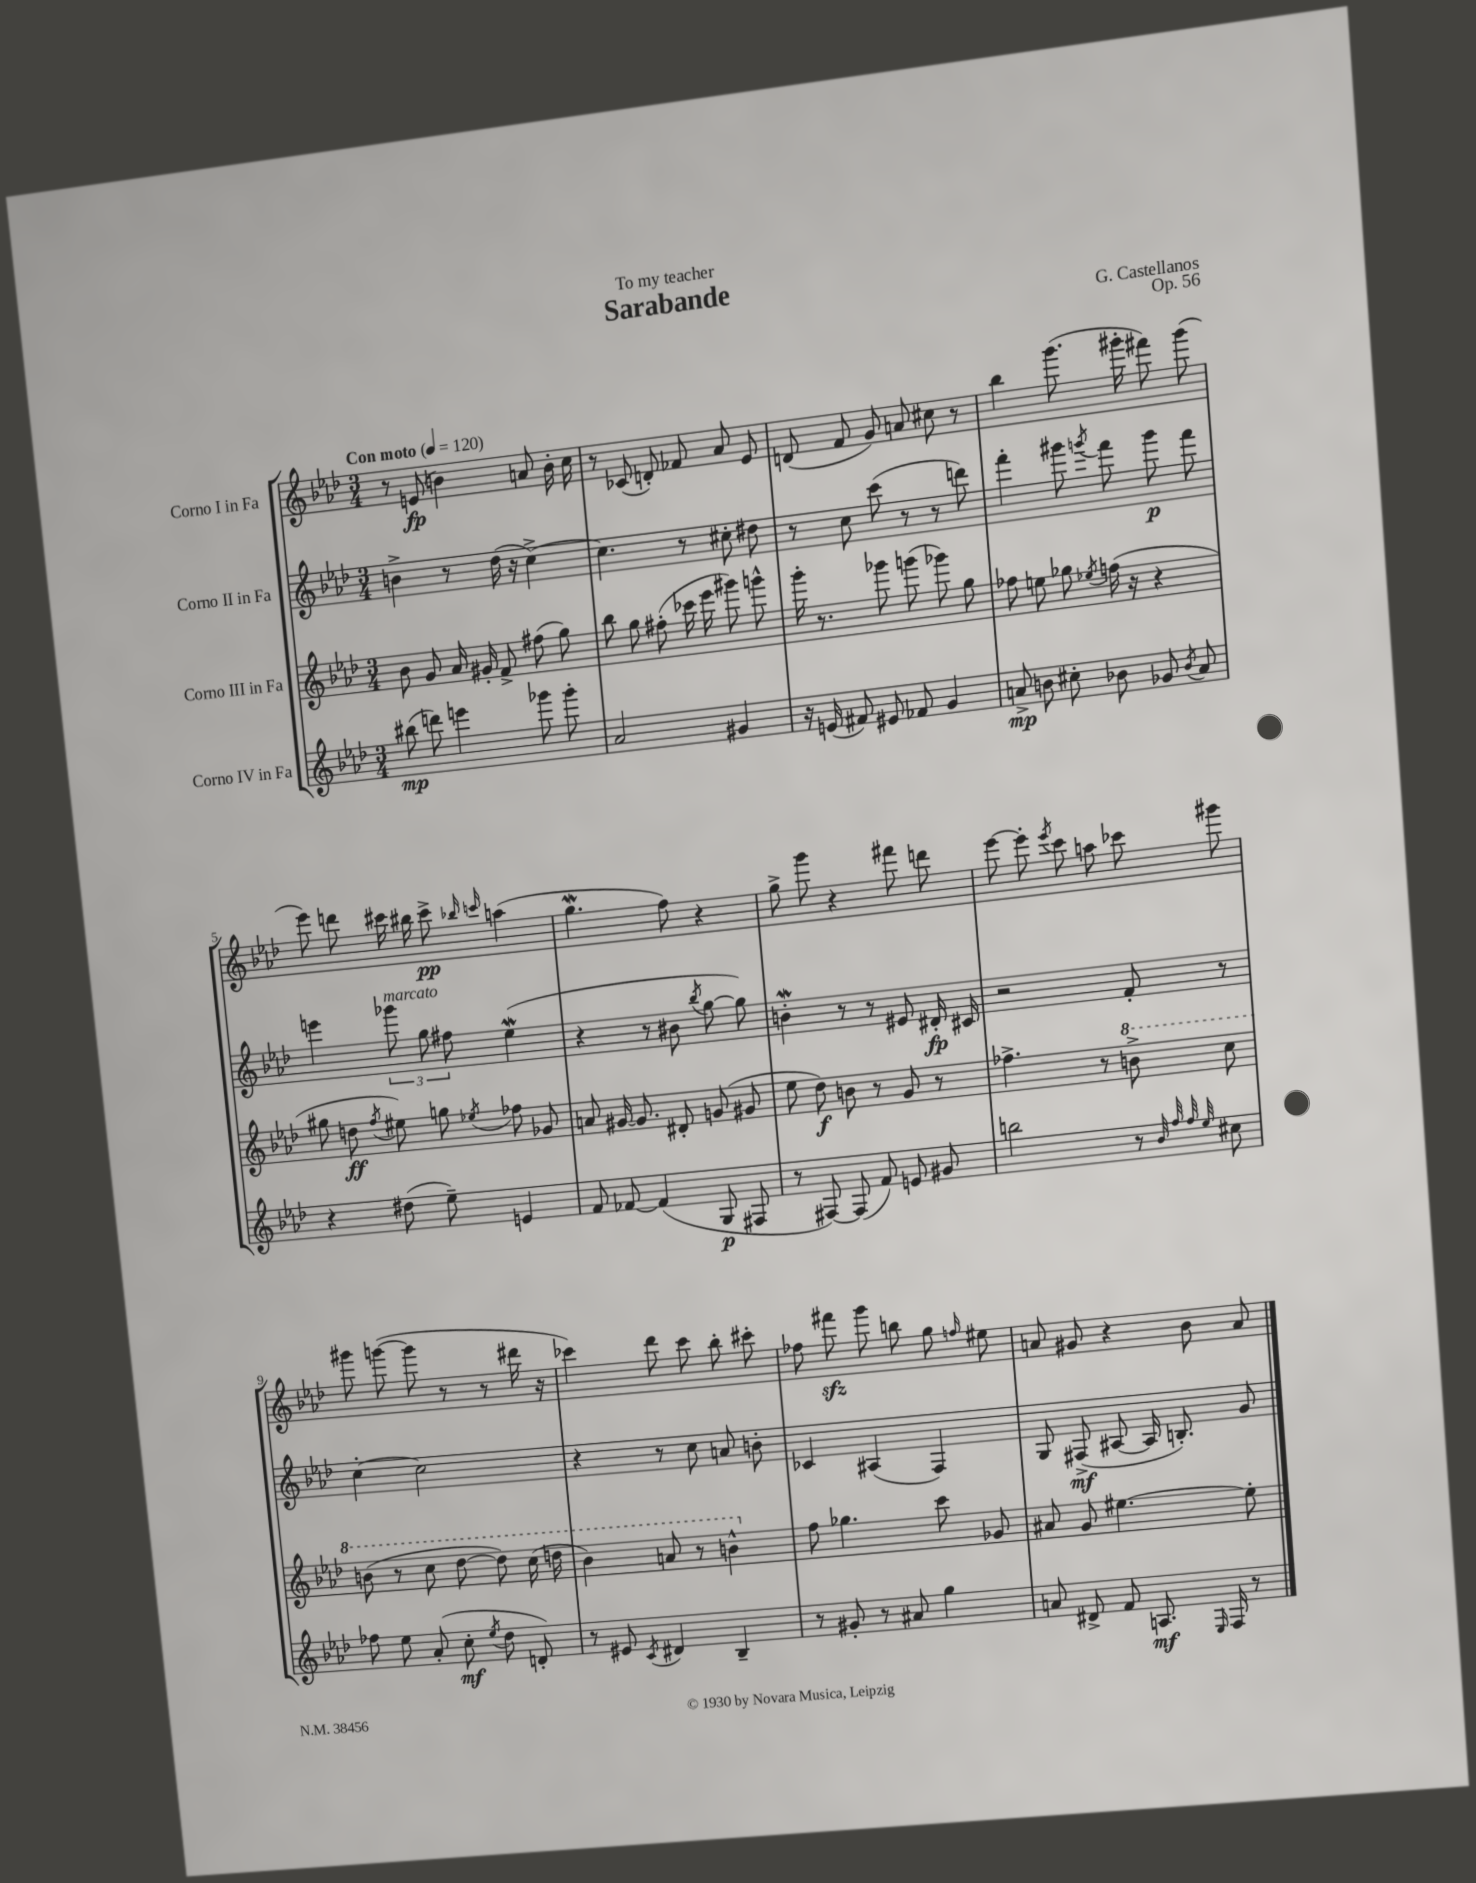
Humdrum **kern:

**kern	**kern	**kern	**kern
*staff4	*staff3	*staff2	*staff1
*clefG2	*clefG2	*clefG2	*clefG2
*k[b-e-a-d-]	*k[b-e-a-d-]	*k[b-e-a-d-]	*k[b-e-a-d-]
*M3/4	*M3/4	*M3/4	*M3/4
*MM120	*MM120	*MM120	*MM120
(8bb#	8b-	4b^	8r
8ddd)	8g	.	(8e
4eee	16a-	8r	4b)
.	16g#'	.	.
.	8f^	(16dd-	.
.	.	16r	.
8ggg-	(8ff#	[4cc^)	8a
8ggg-'	8gg)	.	16b'
.	.	.	16cc
=	=	=	=
2a-	8bb-	4.cc]	8r
.	8gg	.	(8c-
.	(8ff#'	.	8d')
.	16ccc-	8r	8f-
.	16eee-	.	.
4g#	8ggg#)	8cc#'	8a-
.	8ggg^^	8dd#	8e-
=	=	=	=
16r	16ggg'	8r	(8d
(16e	8.r	.	.
8f#)	.	8cc	8f
8e#	8ggg-	(8ccc	8g)
8f-	(8ggg	8r	8a
4g	8ggg-)	8r	8cc#
.	8gg	8ddd)	8r
=	=	=	=
8a^	8ff-	4fff'	4bb-
8b	8ee	.	.
8cc#'	8gg-	8ggg#	(8.ggg
.	8qee-	8qggg	.
8b-	(16ff	8fff	.
.	16r	.	16ggg#'
8g-	4r	8ggg	8fff#)
8qb-	.	.	.
8a	.	8fff	(8ggg#
=	=	=	=
4r	8gg#	4eee	8eee-)
.	8dd	.	8ddd
.	8qff	.	.
(8dd#	8ee#)	12ggg-	16ccc#
.	.	.	16bb#
.	.	12gg	.
8ee-~)	8gg	.	8ccc#^
.	.	12ff#	.
.	.	.	16qqbb-
.	8qee-	.	16qqccc
4e	8ff-	(4ee-	(4aa
.	8g-	.	.
=	=	=	=
8f	8a	4r	4.gg
[8f-	[16g#	.	.
.	8.g#]	.	.
(4f-]	.	8r	.
.	8d#'	8b#	8ff)
.	.	8qbb-	.
8G	(8g	[8gg	4r
8F#	8g#	8gg])	.
=	=	=	=
8r	8ee-	4b'	8gg^
[8F#)	8dd-)	.	8ggg
(8F#]	8b	8r	4r
8f)	8r	8r	.
8e	8g	8e#	8fff#
8g#	8r	16d#'	8ddd
.	.	16c#	.
=	=	=	=
2bb	4.ff-^	2r	[8eee-
.	.	.	8eee-']
.	.	.	8qeee-
.	.	.	8ccc
.	8r	.	8aa
8r	8bb^	8f'	8ccc-
32qqb-	.	.	.
32qqff	.	.	.
32qqff	.	.	.
32qqee-	.	.	.
8cc#	8ccc	8r	8ggg#
=	=	=	=
8ff-	(8bb	[4cc'	8ggg#
8ee-	8r	.	([8ggg
(8a-'	8ccc	2cc]	8ggg]
8cc'	[8ddd-	.	8r
8qee-	.	.	.
8dd-	8ddd-])	.	8r
8d')	(16ccc	.	16ddd#
.	16ddd	.	16r
=	=	=	=
8r	4bb-)	4r	4ccc-)
8e#	.	.	.
8qc	.	.	.
4d#	8aa	8r	8ddd-
.	8r	8cc	8ccc-
4B-~	4bb^^	8a	8bb-'
.	.	8b'	8ccc#'
=	=	=	=
8r	8ff	4c-	8ff-
8g#'	4.gg-	.	8fff#
8r	.	(4A#	8ggg
8a#	.	.	8bb
4gg	8ccc	4F)	8gg
.	.	.	16qqff
.	8g-	.	8ee#
=	=	=	=
8a	8a#	8G	8a
8d#^	8g	(8F#^	8g#
8f	[4.ee#	[8A#	4r
8.A	.	16A#]	.
.	.	8.B')	.
.	.	.	8b-
16qqE-	.	.	.
16F	.	.	.
8r	8ee#']	8g	8a
==	==	==	==
*-	*-	*-	*-
